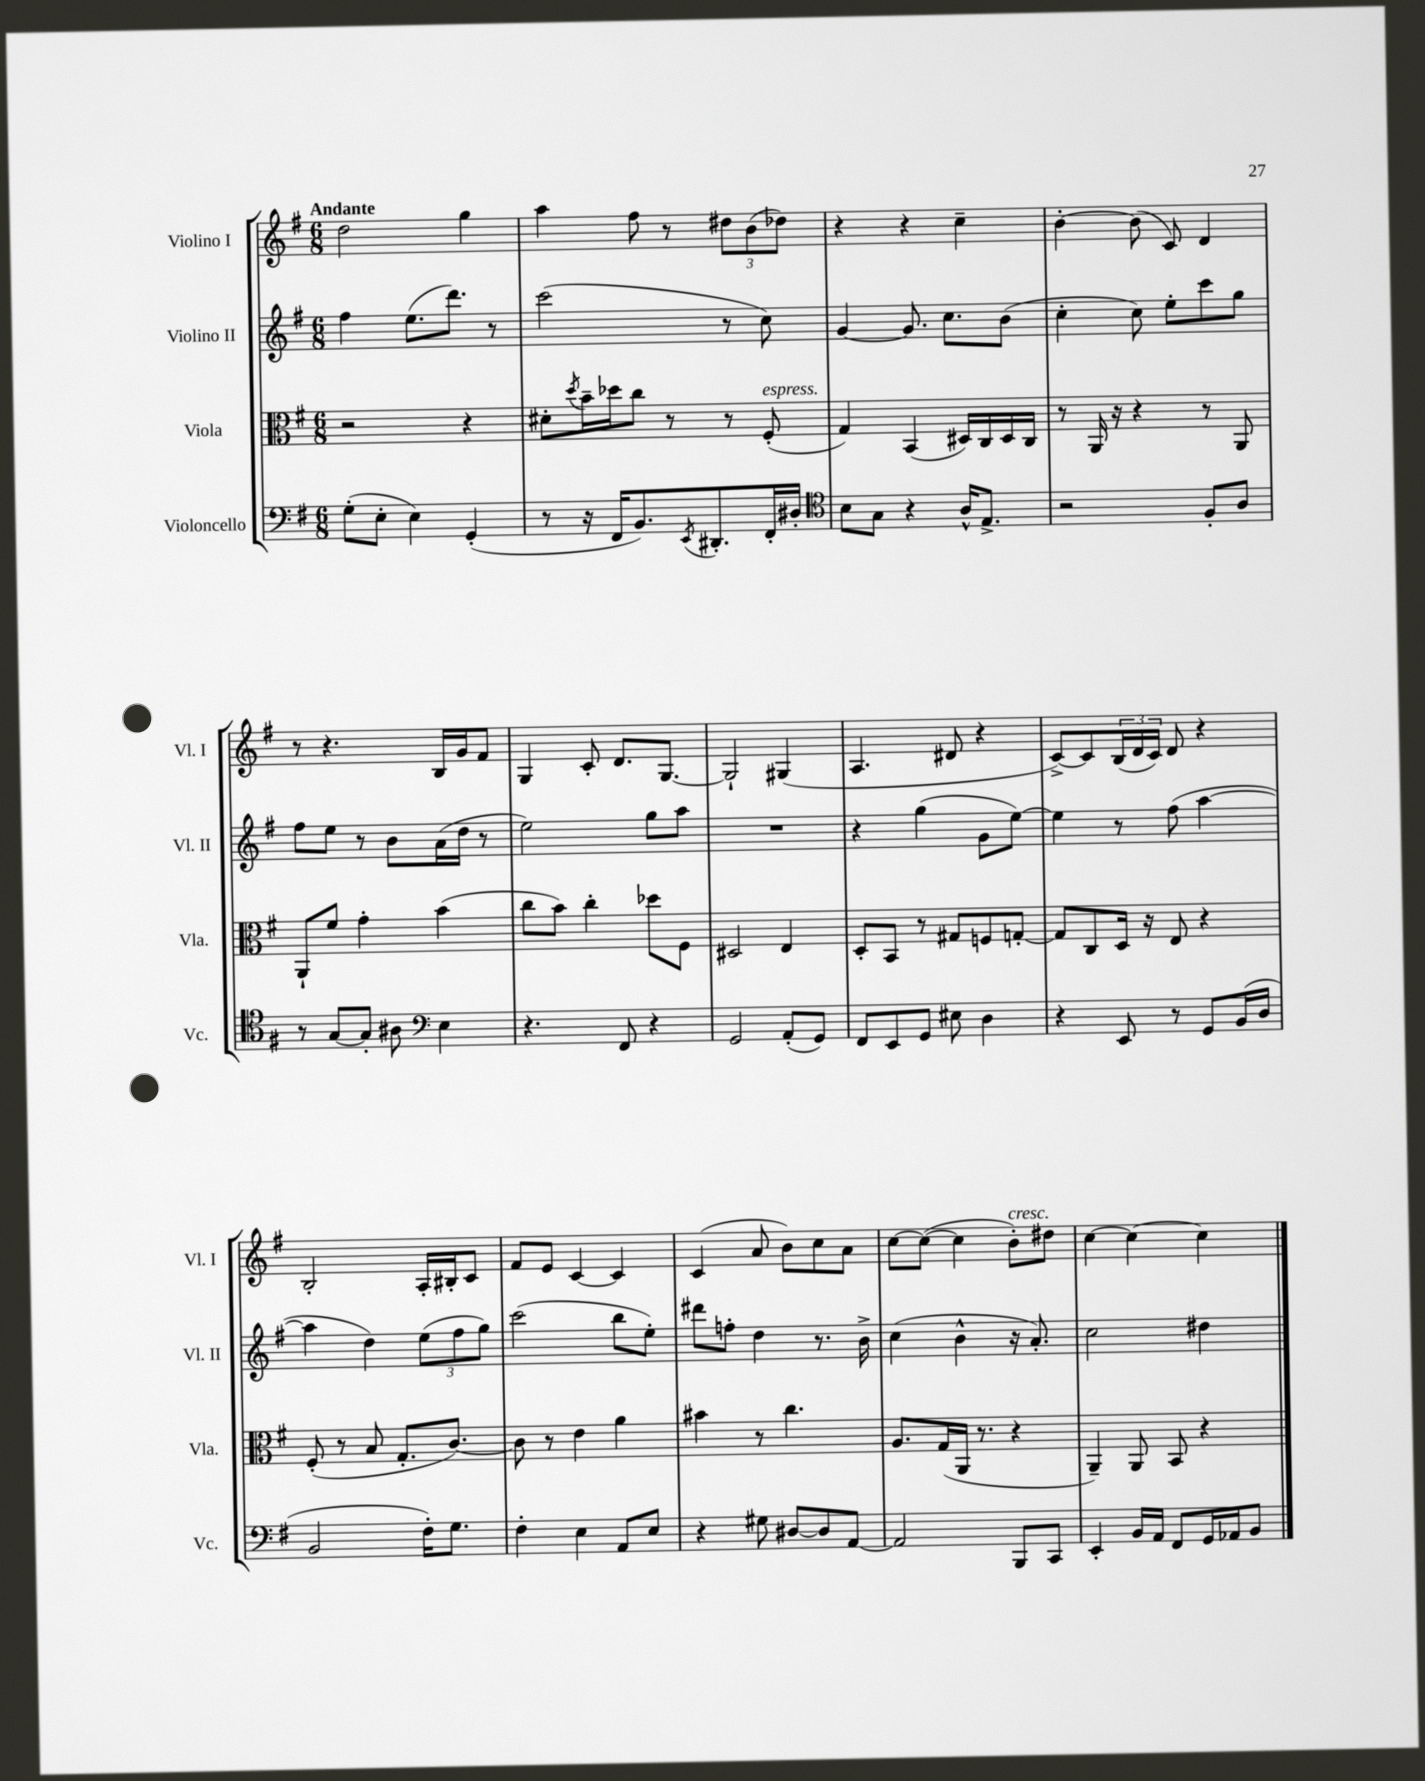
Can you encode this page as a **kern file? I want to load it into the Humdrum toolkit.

**kern	**kern	**kern	**kern
*part4	*part3	*part2	*part1
*staff4	*staff3	*staff2	*staff1
*I"Violoncello	*I"Viola	*I"Violino II	*I"Violino I
*I'Vc.	*I'Vla.	*I'Vl. II	*I'Vl. I
*clefF4	*clefC3	*clefG2	*clefG2
*k[f#]	*k[f#]	*k[f#]	*k[f#]
*M6/8	*M6/8	*M6/8	*M6/8
=1	=1	=1	=1
!	!	!	!LO:TX:a:B:t=Andante
(8G'\L	2r	4ff#\	2dd\
8E'\J	.	.	.
4E\)	.	(8.ee\L	.
.	.	8.ddd\J)	.
(4GG'/	4r	.	4gg\
.	.	8r	.
=2	=2	=2	=2
8r	8d#X'\L	(2ccc\	4aa\
.	8qdd/	.	.
16r	16b~\L	.	.
16FF#/KL	16dd-X\J	.	.
8.BB/)	8cc\J	.	8ff#\
.	8r	.	8r
8qEE/	.	.	.
8.DD#X'/	.	.	.
.	8r	8r	12dd#X\L
.	.	.	(12b\
!	!LO:TX:a:i:t=espress.	!	!
16FF#'/L	(8F#'/	8cc\)	.
.	.	.	12dd-X\J)
16D#X'/JJ	.	.	.
=3	=3	=3	=3
*clefC4	*	*	*
8B\L	4G/)	[4g/	4r
8G\J	.	.	.
4r	(4BB/	8.g/]	4r
.	.	8.cc\L	.
16A^^/KL	16D#X/LL)	.	4cc~\
8.E^/J	16C/	.	.
.	16D#/	(8b\J	.
.	16C/JJ	.	.
=4	=4	=4	=4
2r	8r	4cc'\	[4b'\
.	16AA/	.	.
.	16r	.	.
.	4r	8cc\)	(8b\]
.	.	8ee'\L	8c/)
8F#'/L	8r	8ccc\	4d/
8A/J	8AA/	8gg\J	.
!!LO:LB:g=z
=5	=5	=5	=5
8r	8AA`/L	8ff#\L	8r
[8G/L	8f#/J	8ee\J	4.r
8G'/J]	4g'\	8r	.
8A#X\	.	8b\L	.
*clefF4	*	*	*
4E\	(4b\	(16a\L	16B/LL
.	.	16dd\JJ	16g/J
.	.	8r	8f#/J
=6	=6	=6	=6
4.r	8cc\L	2ee\)	4G/
.	8b\J)	.	.
.	4cc'\	.	8c'/
8FF#/	.	.	8.d/L
4r	8dd-X\L	8gg\L	.
.	.	.	[8.G/J
.	8F#\J	8aa\J	.
=7	=7	=7	=7
2GG/	2D#X/	2.r	2G`/]
(8AA'/L	4E/	.	(4G#X/
8GG/J)	.	.	.
=8	=8	=8	=8
8FF#/L	8D'/L	4r	4.A/
8EE/	8BB/J	.	.
8GG/J	8r	(4gg\	.
8E#X\	8G#X/L	.	8d#X/
4D\	8Fn/	8g\L	4r
.	[8Gn'/J	[8ee\J)	.
=9	=9	=9	=9
4r	8G/L]	4ee\]	[8c^/L)
.	8C/	.	8c/]
8EE/	16D/Jk	8r	(24B/L
.	.	.	24d/
.	16r	.	.
.	.	.	24c/JJ)
8r	8E/	(8ff#\	8d/
8GG/L	4r	[4aa\	4r
(16BB/L	.	.	.
16D/JJ	.	.	.
!!LO:LB:g=z
=10	=10	=10	=10
2BB/	(8F#'/	4aa\]	2B'/
.	8r	.	.
.	8B/	4dd\)	.
.	8.G'/L	.	.
16F#'\KL)	.	(12ee\L	16A'/LL
8.G\J	[8.c/J)	.	16B#X'/J
.	.	12ff#\	.
.	.	.	8c/J
.	.	12gg\J)	.
=11	=11	=11	=11
4F#'\	8c\]	(2ccc\	8f#/L
.	8r	.	8e/J
4E\	4e\	.	[4c/
8AA/L	4a\	8bb\L	4c/]
8E/J	.	8ee'\J)	.
=12	=12	=12	=12
4r	4b#X\	8ddd#X\L	(4c/
.	.	8ffn'\J	.
8G#X\	8r	4dd\	8a/
[8D#X/L	4.cc\	.	8b\L)
8D#/]	.	8.r	8cc\
[8AA/J	.	.	8a\J
.	.	16b^\	.
=13	=13	=13	=13
2AA/]	8.A/L	(4cc\	[8cc\L
.	.	.	(8cc\J_
.	(16G/L	.	.
.	16AA/JJ	4b^^\	4cc\]
.	8.r	.	.
!	!	!	!LO:TX:a:i:t=cresc.
8BBB/L	4r	16r	8b'\L)
.	.	8.a'/)	.
8CC/J	.	.	8dd#X\J
=14	=14	=14	=14
4EE'/	4AA~/)	2cc\	[4cc\
16BB/LL	8AA/	.	4cc\_
16AA/JJ	.	.	.
8FF#/L	8BB/	.	.
16GG/L	4r	4dd#X\	4cc\]
16AA-X/J	.	.	.
8BB/J	.	.	.
==	==	==	==
*-	*-	*-	*-
